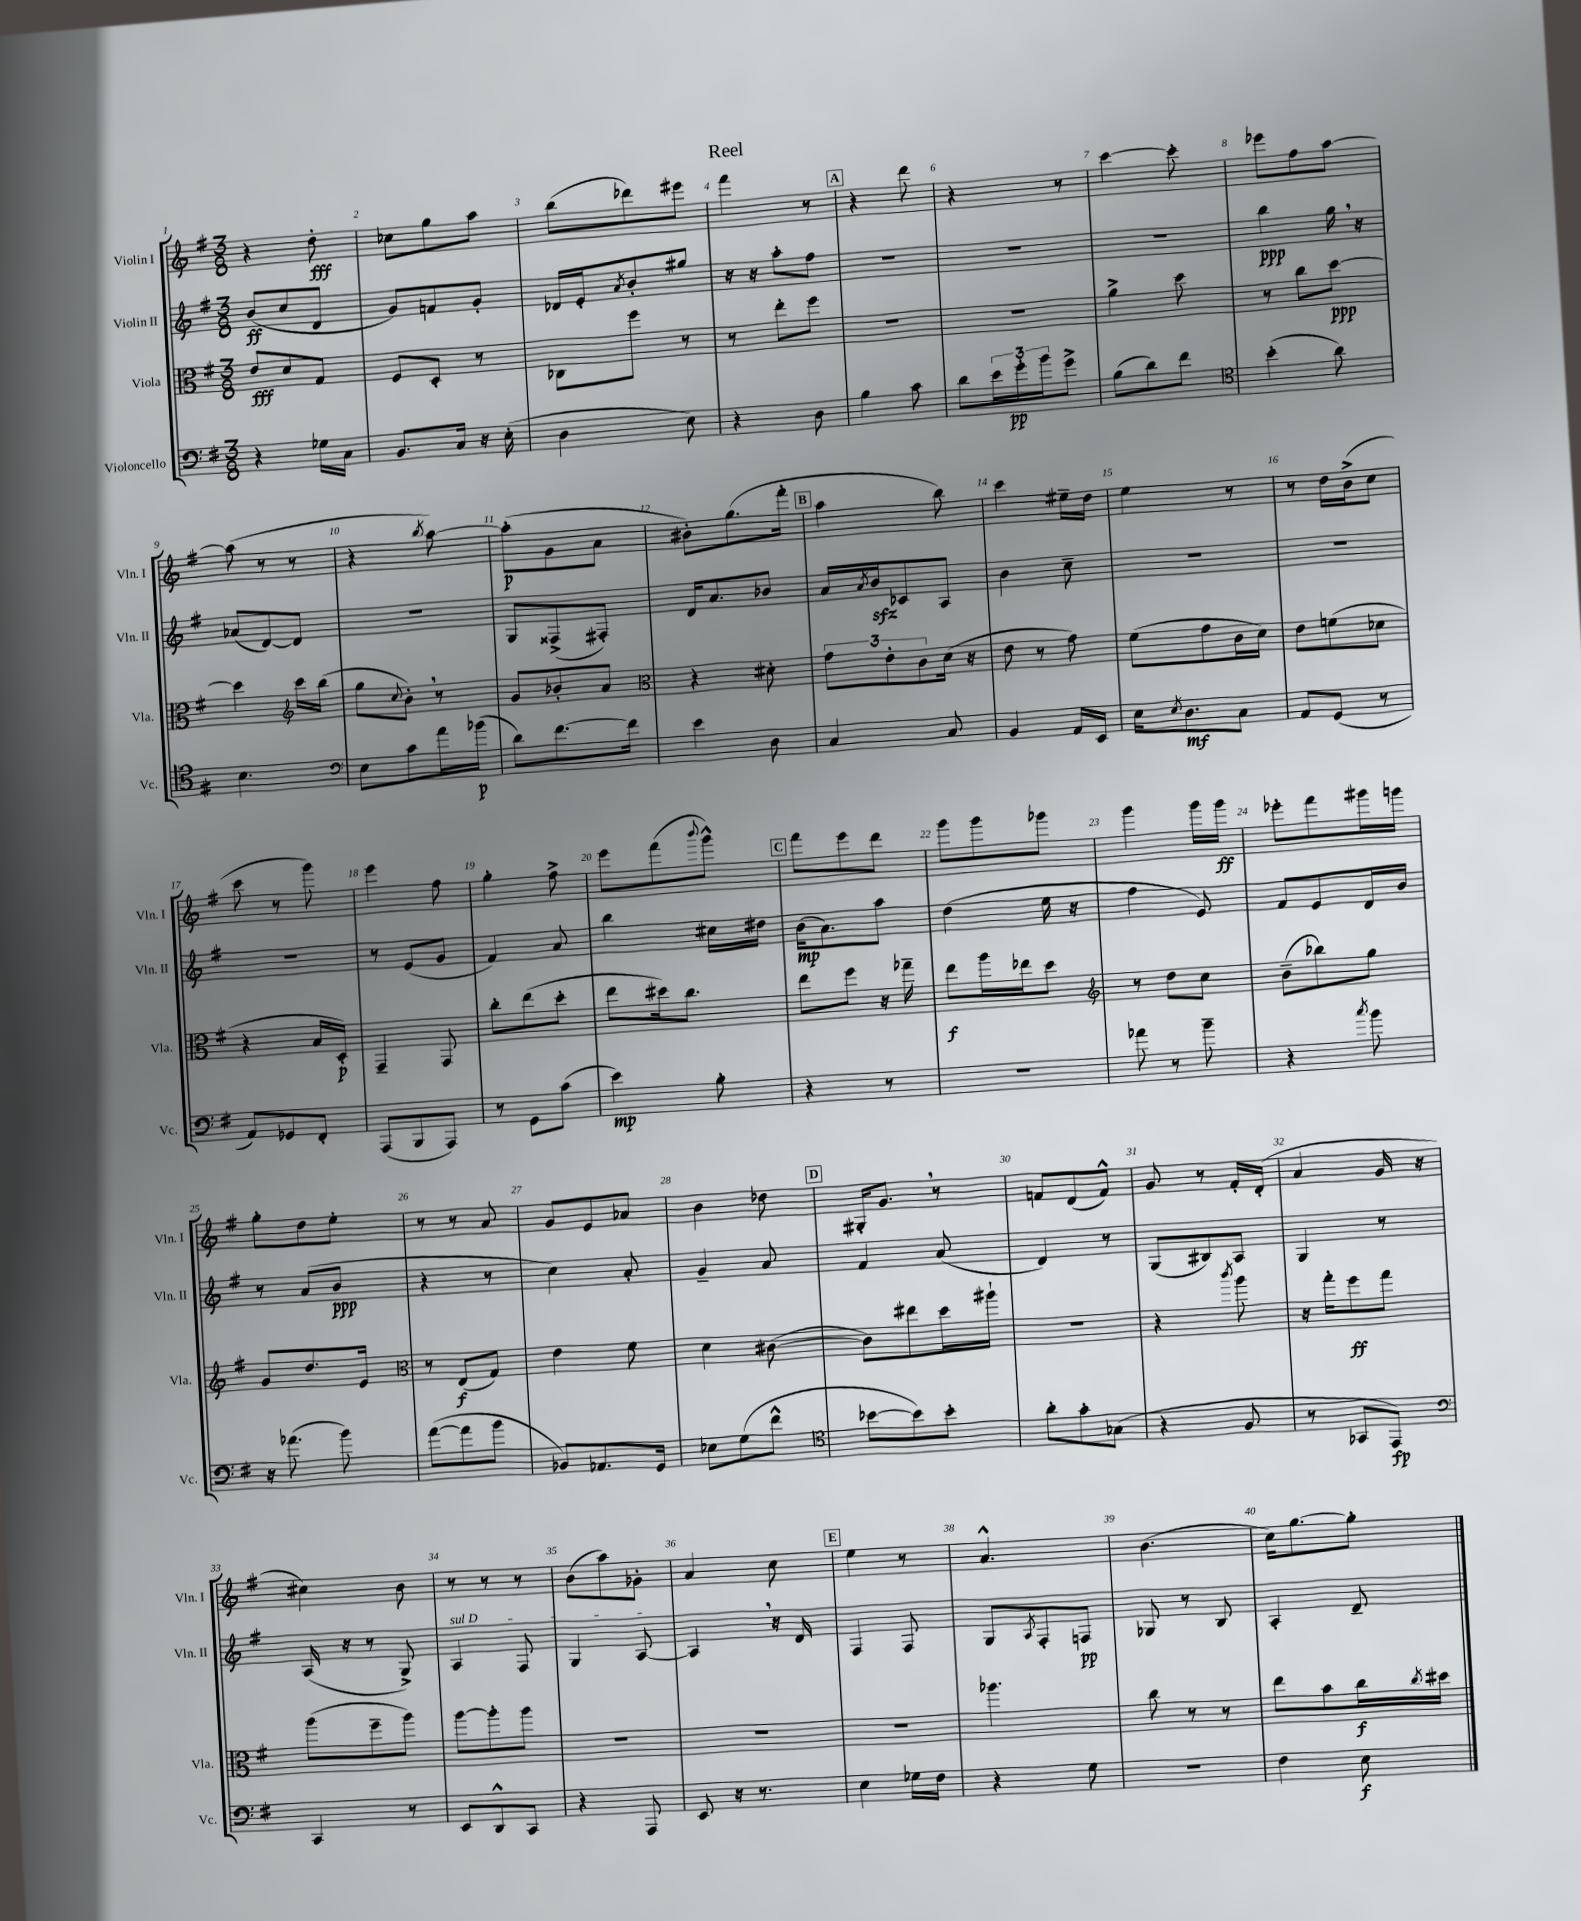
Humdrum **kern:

**kern	**dynam	**kern	**dynam	**kern	**dynam	**kern	**dynam
*part4	*part4	*part3	*part3	*part2	*part2	*part1	*part1
*staff4	*staff4	*staff3	*staff3	*staff2	*staff2	*staff1	*staff1
*I"Violoncello	*	*I"Viola	*	*I"Violin II	*	*I"Violin I	*
*I'Vc.	*	*I'Vla.	*	*I'Vln. II	*	*I'Vln. I	*
*clefF4	*	*clefC3	*	*clefG2	*	*clefG2	*
*k[f#]	*	*k[f#]	*	*k[f#]	*	*k[f#]	*
*M3/8	*	*M3/8	*	*M3/8	*	*M3/8	*
=1	=1	=1	=1	=1	=1	=1	=1
4r	.	8e/L	fff	(8b/L	ff	4r	.
.	.	8d/	.	8cc/	.	.	.
16G-X\LL	.	8G/J	.	8d/J	.	8dd'\	fff
16C\JJ	.	.	.	.	.	.	.
=2	=2	=2	=2	=2	=2	=2	=2
8.BB/L	.	8F#/L	.	8g/L)	.	8cc-X\L	.
.	.	8D'/J	.	8fn/	.	8gg\	.
16C/Jk	.	.	.	.	.	.	.
16r	.	8r	.	8g'/J	.	8aa\J	.
(16E'\	.	.	.	.	.	.	.
=3	=3	=3	=3	=3	=3	=3	=3
4D\	.	8C-X\L	.	16d-X/LL	.	(8bb\L	.
.	.	.	.	16e'/J	.	.	.
.	.	.	.	8qa/	.	.	.
.	.	8ff#\J	.	8b'/	.	8ddd-X\)	.
8E\)	.	8r	.	8gg#X/J	.	8eee#X\J	.
=4	=4	=4	=4	=4	=4	=4	=4
4r	.	8r	.	16r	.	4fff#\	.
.	.	.	.	16r	.	.	.
.	.	8ee'\L	.	8aa'\L	.	.	.
8D\	.	8ff#\J	.	8ff#\J	.	8r	.
!!LO:REH:place=s1:t=A
=5	=5	=5	=5	=5	=5	=5	=5
4B\	.	4.r	.	4.r	.	4r	.
8c\	.	.	.	.	.	8ddd\	.
=6	=6	=6	=6	=6	=6	=6	=6
8d\L	.	4.r	.	4.r	.	4r	.
24e\L	.	.	.	.	.	.	.
24g'\	pp	.	.	.	.	.	.
24b\J	.	.	.	.	.	.	.
8g^\J	.	.	.	.	.	8r	.
=7	=7	=7	=7	=7	=7	=7	=7
(8B\L	.	4a^\	.	4.r	.	[4ccc\	.
8d\)	.	.	.	.	.	.	.
8f#\J	.	8dd\	.	.	.	8ccc'\]	.
=8	=8	=8	=8	=8	=8	=8	=8
*clefC4	*	*	*	*	*	*	*
(4b'\	.	8r	.	4bb\	ppp	8eee-X\L	.
.	.	8cc\L	.	.	.	8ff#\	.
8a\)	.	[8dd\J	ppp	16gg,\	.	[8aa\J	.
.	.	.	.	16r	.	.	.
!!LO:LB:g=z
=9	=9	=9	=9	=9	=9	=9	=9
4.B\	.	4dd\]	.	(8a-X/L	.	(8aa\]	.
.	.	.	.	[8d/)	.	8r	.
*	*	*clefG2	*	*	*	*	*
.	.	16ccc\LL	.	8d/J]	.	8r	.
.	.	(16bb\JJ	.	.	.	.	.
=10	=10	=10	=10	=10	=10	=10	=10
*clefF4	*	*	*	*	*	*	*
8E\L	.	8gg\L	.	4.r	.	4r	.
.	.	8qqcc/	.	.	.	.	.
8c\	.	8b',\J)	.	.	.	.	.
.	.	.	.	.	.	8qbb/	.
16a\L	.	8r	.	.	.	[8aa\)	.
(16b-X\JJ	p	.	.	.	.	.	.
=11	=11	=11	=11	=11	=11	=11	=11
8d\L)	.	8g/L	.	8G/L	.	(8aa'\L]	p
[8.f#\	.	8b-X'/	.	(8F##X^/	.	8g\	.
.	.	8a/J	.	8F#X'/J)	.	8a\J	.
16f#\Jk]	.	.	.	.	.	.	.
=12	=12	=12	=12	=12	=12	=12	=12
*	*	*clefC3	*	*	*	*	*
4e\	.	4r	.	16d/KL	.	8b#X'\L)	.
.	.	.	.	8.a/	.	.	.
.	.	.	.	.	.	(8.gg\	.
8D\	.	8d#X'\	.	8b-X/J	.	.	.
.	.	.	.	.	.	16fff#'\Jk	.
!!LO:REH:place=s1:t=B
=13	=13	=13	=13	=13	=13	=13	=13
4C/	.	12g\L	.	16a/LL	.	4aa\	.
.	.	.	.	8qa/	.	.	.
.	.	.	.	16bzz/J	.	.	.
.	.	12e'\	.	.	.	.	.
.	.	.	.	8c-X/	.	.	.
.	.	12c\	.	.	.	.	.
8C/	.	(16d\Jk	.	8A/J	.	8bb\)	.
.	.	16r	.	.	.	.	.
=14	=14	=14	=14	=14	=14	=14	=14
4BB/	.	8e\	.	4b\	.	4ccc\	.
.	.	8r	.	.	.	.	.
16AA/LL	.	8g\)	.	8cc~\	.	16ee#X~\LL	.
16EE/JJ	.	.	.	.	.	16dd\JJ	.
=15	=15	=15	=15	=15	=15	=15	=15
16E\KL	.	(8f#\L	.	4.r	.	4ee\	.
8qE/	.	.	.	.	.	.	.
8.D\	mf	.	.	.	.	.	.
.	.	8g\	.	.	.	.	.
8C\J	.	16c\L	.	.	.	8r	.
.	.	16d\JJ)	.	.	.	.	.
=16	=16	=16	=16	=16	=16	=16	=16
8AA/L	.	8e\L	.	4.r	.	8r	.
(8GG/J	.	(8fn\	.	.	.	16dd\LL	.
.	.	.	.	.	.	(16b^\J	.
8r	.	8d-X\J	.	.	.	8cc\J	.
!!LO:LB:g=z
=17	=17	=17	=17	=17	=17	=17	=17
8AA/L)	.	4r	.	4.r	.	8ccc\	.
8GG-X/	.	.	.	.	.	8r	.
8FF#'/J	.	16B/LL	.	.	.	8ggg\)	.
.	.	16D'/JJ)	p	.	.	.	.
=18	=18	=18	=18	=18	=18	=18	=18
(8AAA/L	.	4GG~/	.	8r	.	4eee\	.
8BBB/	.	.	.	(8e/L	.	.	.
8AAA/J)	.	8GG/	.	8g/J	.	8ff#\	.
=19	=19	=19	=19	=19	=19	=19	=19
8r	.	8cc'\L	.	4f#/)	.	4gg'\	.
8GG\L	.	(8ee\	.	.	.	.	.
(8c\J	.	8dd'\J	.	8a/	.	8ff#^\	.
=20	=20	=20	=20	=20	=20	=20	=20
4e\)	mp	8ee\L	.	4bb\	.	8eee\L	.
.	.	16dd#X\k)	.	.	.	(8fff#\	.
.	.	8.cc\J	.	.	.	.	.
.	.	.	.	.	.	8qqbbb/	.
8B'\	.	.	.	16cc#X\LL	.	8ggg^^\J)	.
.	.	.	.	16dd#X\JJ	.	.	.
!!LO:REH:place=s1:t=C
=21	=21	=21	=21	=21	=21	=21	=21
4r	.	8ee\L	.	(16b\KL	mp	8fff#\L	.
.	.	.	.	8.a\)	.	.	.
.	.	8ff#\J	.	.	.	8eee\	.
8r	.	16r	.	8aa\J	.	8ddd\J	.
.	.	16gg-X~\	.	.	.	.	.
=22	=22	=22	=22	=22	=22	=22	=22
4.r	.	8ee\L	f	(4dd\	.	8ggg\L	.
.	.	16aa\L	.	.	.	8ggg\	.
.	.	16ee-X\J	.	.	.	.	.
.	.	8dd\J	.	16ee\	.	8ggg-X\J	.
.	.	.	.	16r	.	.	.
=23	=23	=23	=23	=23	=23	=23	=23
*	*	*clefG2	*	*	*	*	*
8a-X\	.	8r	.	4ff#\	.	4ggg\	.
8r	.	8dd\L	.	.	.	.	.
8b~\	.	8cc\J	.	8e/)	.	16ggg\LL	.
.	.	.	.	.	.	16ggg\JJ	ff
=24	=24	=24	=24	=24	=24	=24	=24
4r	.	(8b~\L	.	8f#/L	.	8eee-X'\L	.
.	.	8bb-X\)	.	8e/	.	8fff#\	.
8qcc/	.	.	.	.	.	.	.
8b\	.	8gg\J	.	16d/L	.	16ggg#X\L	.
.	.	.	.	16b/JJ	.	16gggn\JJ	.
!!LO:LB:g=z
=25	=25	=25	=25	=25	=25	=25	=25
16r	.	8g/L	.	8r	.	8gg'\L	.
(8.a-X\	.	.	.	.	.	.	.
.	.	8.dd/	.	(8a/L	.	8dd\	.
8b\)	.	.	.	8b/J	ppp	8ee'\J	.
.	.	16e/Jk	.	.	.	.	.
=26	=26	=26	=26	=26	=26	=26	=26
*	*	*clefC3	*	*	*	*	*
([8a\L	.	8r	.	4r	.	8r	.
8a\]	.	(8E/L	f	.	.	8r	.
8b\J	.	8G/J)	.	8r	.	8a/	.
=27	=27	=27	=27	=27	=27	=27	=27
8BB-X/L)	.	4e\	.	4cc\)	.	8g/L	.
8.AA-X/	.	.	.	.	.	8e/	.
.	.	8f#\	.	8a'/	.	8a-X/J	.
16GG/Jk	.	.	.	.	.	.	.
=28	=28	=28	=28	=28	=28	=28	=28
8E-X\L	.	4d\	.	4g~/	.	4b\	.
(8G\	.	.	.	.	.	.	.
8f#^^\J	.	([8c#X\	.	8a/	.	8dd-X\	.
!!LO:REH:place=s1:t=D
=29	=29	=29	=29	=29	=29	=29	=29
*clefC4	*	*	*	*	*	*	*
[8b-X\L	.	8c#\L])	.	4f#/	.	16G#X'/KL	.
.	.	.	.	.	.	8.g,/J	.
8b-\])	.	8ee#X\	.	.	.	.	.
8b-'\J	.	16dd\L	.	(8a/	.	8r	.
.	.	16aa#X`\JJ	.	.	.	.	.
=30	=30	=30	=30	=30	=30	=30	=30
8a'\L	.	4.r	.	4d/)	.	8fn/L	.
8g'\	.	.	.	.	.	(8d/	.
(8G-X\J	.	.	.	8r	.	8f^^/J)	.
=31	=31	=31	=31	=31	=31	=31	=31
4r	.	4r	.	(8G/L	.	8g/	.
.	.	.	.	8B#X/)	.	8r	.
.	.	8qccc/	.	.	.	.	.
8F#/	.	8aa\	.	8A/J	.	16f#'/LL	.
.	.	.	.	.	.	(16d'/JJ	.
=32	=32	=32	=32	=32	=32	=32	=32
8r	.	16r	.	4G/	.	4a/	.
.	.	16gg'\KL	.	.	.	.	.
8GG-X/L	.	8ff#\	ff	.	.	.	.
8EE/J)	fp	8gg\J	.	8r	.	16g/	.
.	.	.	.	.	.	16r	.
!!LO:LB:g=z
=33	=33	=33	=33	=33	=33	=33	=33
*clefF4	*	*	*	*	*	*	*
4CC/	.	(8aa\L	.	(16A/	.	4cc#X\)	.
.	.	.	.	16r	.	.	.
.	.	8ff#~\	.	8r	.	.	.
8r	.	8aa\J)	.	8G^/)	.	8b\	.
=34	=34	=34	=34	=34	=34	=34	=34
!	!	!	!	!LO:TX:a:i:t=sul D	!	!	!
8EE/L	.	[8aa\L	.	4A/	.	8r	.
8DD^^/	.	8aa'\]	.	.	.	8r	.
8CC/J	.	8aa\J	.	8F#/	.	8r	.
=35	=35	=35	=35	=35	=35	=35	=35
4r	.	4.r	.	4G/	.	(8b\L	.
.	.	.	.	.	.	8aa\)	.
8AAA/	.	.	.	[8A/	.	8g-X'\J	.
=36	=36	=36	=36	=36	=36	=36	=36
8EE/	.	4.r	.	4A,/]	.	4a/	.
16r	.	.	.	.	.	.	.
8.r	.	.	.	.	.	.	.
.	.	.	.	16r	.	8cc\	.
.	.	.	.	16d/	.	.	.
!!LO:REH:place=s1:t=E
=37	=37	=37	=37	=37	=37	=37	=37
4E\	.	4.r	.	4F#/	.	4ee\	.
16G-X\LL	.	.	.	8F#/	.	8r	.
16F#\JJ	.	.	.	.	.	.	.
=38	=38	=38	=38	=38	=38	=38	=38
4r	.	4.aa-X\	.	8G/L	.	4.a^^/	.
.	.	.	.	8qA/	.	.	.
.	.	.	.	8F#'/	.	.	.
8G\	.	.	.	8Fn/J	pp	.	.
=39	=39	=39	=39	=39	=39	=39	=39
4.r	.	8cc\	.	8G-X/	.	(4.b\	.
.	.	8r	.	8r	.	.	.
.	.	8r	.	8B/	.	.	.
=40	=40	=40	=40	=40	=40	=40	=40
4F#\	.	8ee\L	.	4A'/	.	16cc\KL)	.
.	.	.	.	.	.	[8.gg\	.
.	.	8b\	.	.	.	.	.
8E\	f	16cc\L	f	8d~/	.	8gg'\J]	.
.	.	8qcc/	.	.	.	.	.
.	.	16dd#X\JJ	.	.	.	.	.
==	==	==	==	==	==	==	==
*-	*-	*-	*-	*-	*-	*-	*-
